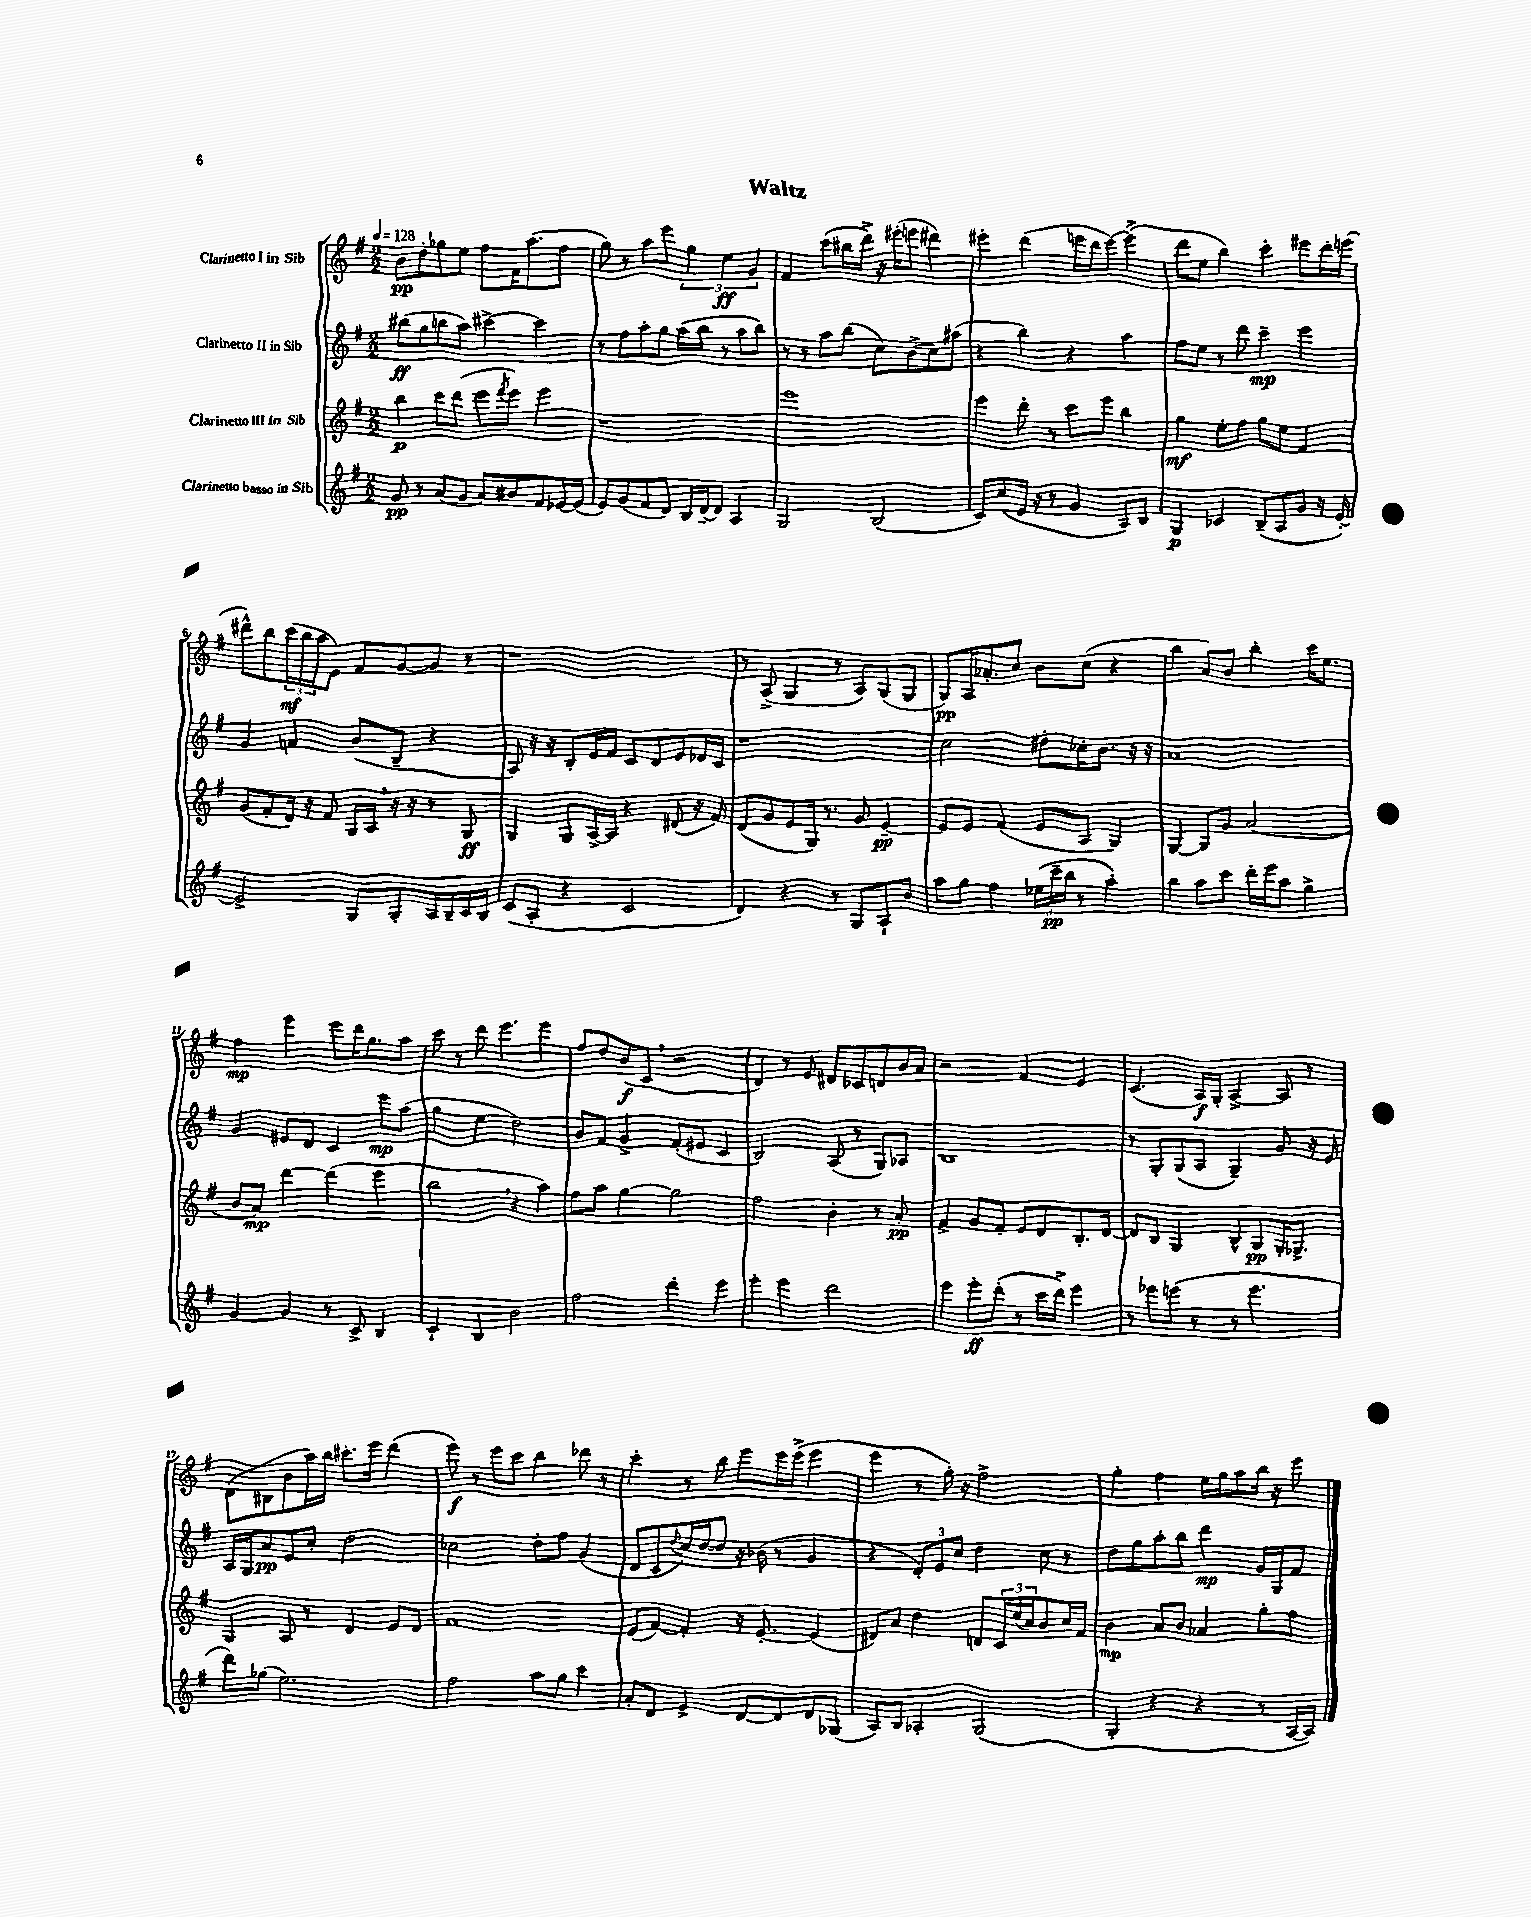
\header { title = "Waltz" }
<<
\new StaffGroup <<
\new Staff = "s0" \with { instrumentName = "Clarinetto I in Sib" } {
    \clef treble \key g \major \numericTimeSignature \time 2/2 \tempo 4 = 128
    b'8\pp d''8-. ges''8 e''8 fis''8 fis'16 a''8.( fis''8 |
    g''8) r8 a''8 e'''8 \tuplet 3/2 { g''4 e''4\ff g'4 } |
    fis'4 c'''8( bis''16 d'''16->) r16 eis'''16-.( e'''8 dis'''4) |
    eis'''4-. d'''4( e'''16 d'''16 e'''8~) e'''4->( |
    d'''8 e''8 b''4) c'''4-. eis'''8 d'''16-. e'''16( |
    dis'''8-^) b''8 \tuplet 3/2 { c'''16\mf( b''16 a''16 } e'8) fis'8 g'8~ g'8 r8 |
    r1 |
    r8 a8->( g4 r8 a8) g8( g8 |
    g8\pp) a16 aes'8.-. c''8 b'8 c''8( r4 |
    b''4 a'8) b'8 b''4-. c'''16 e''8. |
    fis''4\mp e'''4 e'''8 d'''16 g''8. a''8 |
    c'''8 r8 d'''8 e'''4. e'''4 |
    fis''8 d''8 b'8\f( c'8 \breathe r2 |
    d'4) r8 e'8 dis'8 ces'8 d'8 b'16 a'16 |
    r2 fis'4 e'4 |
    c'4.( a16\f) g16-. a4~-> a8 r8 |
    d'8( bis8 b'8 a''16) b''16 cis'''8.-. e'''16 d'''4( |
    e'''8\f) r8 e'''8 c'''8 b''4 des'''8 r8 |
    c'''4-. r8 b''8 e'''8 e'''16 e'''16->( e'''4 |
    e'''4 r8 g''16-.) r16 fis''2-> |
    g''4-. fis''4 e''16 g''16 a''8 b''16 r16 e'''8 \bar "|." |
}
\new Staff = "s1" \with { instrumentName = "Clarinetto II in Sib" } {
    \clef treble \key g \major \numericTimeSignature \time 2/2
    bis''8\ff( g''8 b''8 a''8) cis'''4~-> cis'''4 |
    r8 fis''8 a''8-. g''8 a''16( b''16 r8 a''8 b''8) |
    r8 r8 a''8 b''8( c''8) b'8->( c''8) ais''8( |
    r4 b''4) r4 a''4 |
    fis''8 e''8 r8 d'''8 c'''4--\mp e'''4 |
    g'4 f'4 b'8( b8-- r4 |
    a8) r16 r16 b8-. e'16 fis'16 c'8 d'8 e'8 des'16 c'16 |
    r1 |
    c''2 dis''8-. ces''16-. b'8. r16 r16 |
    a'1 |
    g'4 eis'8 d'8 c'4 e'''8\mp a''8( |
    g''4 e''4 d''2) |
    b'8 fis'8 g'4-> fis'8-.( eis'8 c'4 |
    b2) a8( r8 g8) aes8 |
    b1 |
    r8 g8-. g8( a8 g4--) g'8 r16 e'16 |
    a16 g16 a'8\pp e'8 c''8-. d''2 |
    ces''2 d''8-. fis''8 g'4( |
    d'8 c'8 \appoggiatura { d''8 } c''16) d''16~ d''8 r16 bes'16( r8 g'4 |
    r4 \tuplet 3/2 { d'8-.) e'8 c''8 } d''4 c''8 r8 |
    d''8 g''8 a''8-. b''8 d'''4\mp g'16 g16 fis'8 \bar "|." |
}
\new Staff = "s2" \with { instrumentName = "Clarinetto III in Sib" } {
    \clef treble \key g \major \numericTimeSignature \time 2/2
    b''4\p c'''8 d'''8( e'''8 \acciaccatura { fis'''8 } e'''8) e'''4 |
    r1 |
    e'''1 |
    e'''4 d'''8-. r8 c'''8 e'''8 b''4 |
    g''4\mf e''8-. fis''8 g''8 e''8 fis'4 |
    g'8( fis'8-. d'16) r16 fis'8 g16 a16 \breathe r16 r16 r8 g8\ff |
    g4 g8 a16~-> a16 r4 dis'8( r16 fis'16) |
    d'8( g'8 e'8 g16) r8. g'8 e'4~--\pp |
    e'8 e'8 fis'4( e'8 a8 g4) |
    g4~ g8 g'8 a'2( |
    b'8 a'8\mp) d'''4~ d'''4( e'''4 |
    b''2 \breathe r4 a''4) |
    fis''8 a''8 g''4~ g''2 |
    fis''2 b'4-. r8 a'8-.\pp |
    fis'4-> g'8 fis'8-. e'8 d'8 b8.-. d'16~ |
    d'8 b8 g4 b8-^ g8\pp g16-. ges8.-> |
    g4 a8 r8 d'4 e'8 d'8 |
    fis'1 |
    e'8( fis'8~) fis'4-. r16 e'8.~-. e'4( |
    dis'8) a'8 d''4 d'8 \tuplet 3/2 { c'16 e''16( c''16) } b'8 c''16 fis'16 |
    b'4\mp a'8 b'8 aes'4 g''8-. fis''8 \bar "|." |
}
\new Staff = "s3" \with { instrumentName = "Clarinetto basso in Sib" } {
    \clef treble \key g \major \numericTimeSignature \time 2/2
    g'8\pp r8 a'8( g'8 a'8) bis'8 fis'8 ees'16~ ees'16( |
    e'8) g'8( fis'8 d'8) b16 d'16~-- d'8 a4 |
    g2 b2( |
    c'8) c''8( e'16 r16 r8 g'4 a8) b8 |
    g4\p ces'4 b8--( a8 g'8 r16 e'16~-.) |
    e'2-> g8 g8-. a16 b16-- c'16 b16 |
    c'8( a8-. r4 c'2 |
    d'4) r4 r8 g8 a8-! b'8 |
    a''8 g''8 fis''4 \tuplet 3/2 { ees''16( c'''16--\pp b''16 } r8 a''4-.) |
    b''4 a''8 c'''8 d'''16-. e'''16 a''8 g''4-> |
    g'4~ g'4 r8 c'8-> b4 |
    c'4-! b4 b'2 |
    fis''2 d'''4-. e'''4 |
    e'''4-. e'''4 d'''2 |
    e'''4 e'''8-.\ff d'''8-.( r8 c'''16 d'''16->) e'''4 |
    r8 ees'''8 e'''8( r8 r8 e'''4. |
    d'''8) ges''8( e''2.) |
    fis''2 a''8 g''8 c'''4 |
    a'8-. d'8 e'4-> d'8~ d'8 d'8 ges8( |
    a8) b8 aes4-. g2( |
    g4-. r4 r4 r8 a16~ a16) \bar "|." |
}
>>
>>
